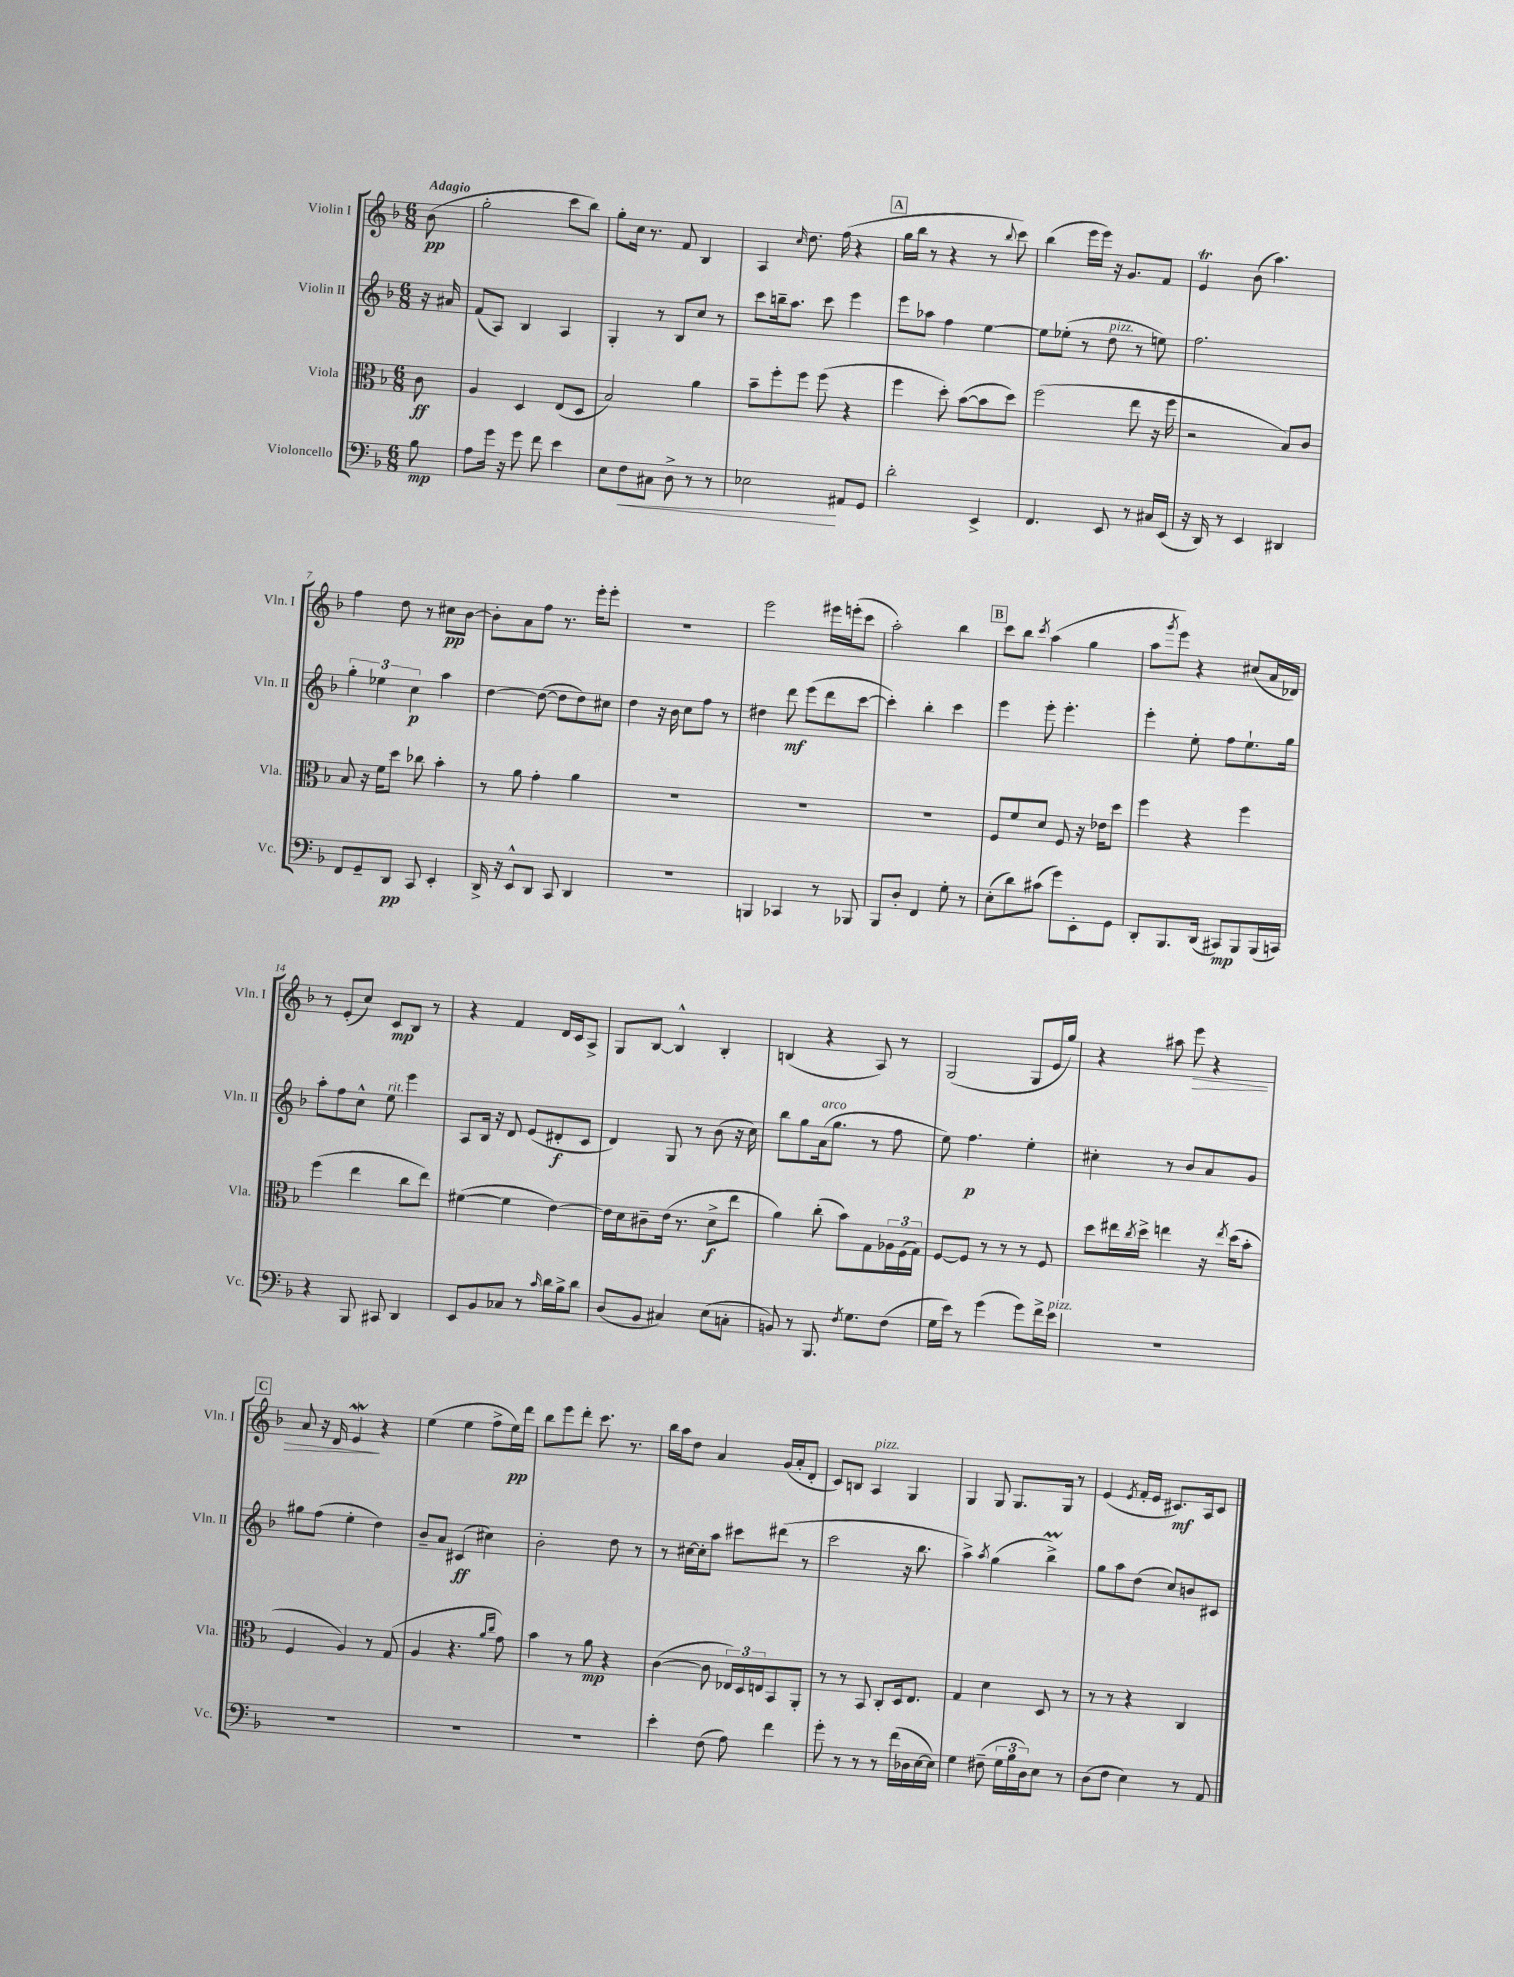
<<
\new StaffGroup <<
\new Staff = "s0" \with { instrumentName = "Violin I" shortInstrumentName = "Vln. I" } {
    \clef treble \key f \major \numericTimeSignature \time 6/8 \partial 8 \tempo "Adagio"
    bes'8\pp( |
    g''2-. c'''8 bes''8) |
    g''8-. c''16 r8. f'8 bes4 |
    a4 \grace { c''16 } d''8. f''16( r4 |
    \mark \markup { \box "A" } g''16 bes''16 r8 r4 r8 \appoggiatura { bes''8 } c'''8) |
    bes''4( e'''16 e'''16) r16 g'8. f'8 |
    e'4\trill bes'8( a''4.) |
    f''4 d''8 r8 cis''8\pp bes'8~ |
    bes'8-. a'8 f''8 r8. e'''16-. e'''8-. |
    R2. |
    e'''2 eis'''16 e'''16-.( c'''8 |
    a''2-.) bes''4 |
    \mark \markup { \box "B" } c'''8 bes''8 \acciaccatura { c'''8 } a''4( g''4 |
    a''8 \acciaccatura { g'''8 } e'''8) r4 cis''8( a'16 des'16) |
    r8 e'8-.( c''8) c'8\mp bes8 r8 |
    r4 f'4 d'16 c'16 a8-> |
    g8 bes8~ bes4-^ bes4-. |
    b4( r4 a8) r8 |
    g2( g8 e'16 g''16) |
    r4 ais''8 e'''8\> r4 |
    \mark \markup { \box "C" } a'8 r16 d'16 e'4\mordent\! r4 |
    e''4( e''4 f''8-> e''16\pp) d'''16 |
    bes''8 e'''8 d'''8-. c'''8. r8. |
    bes''16 a''16 d''8 a'4 g'16( a'16-. d'8-. |
    c'8) b8 a4^\markup { \italic "pizz." } g4 |
    g4 g8 g8. g16 r8 |
    e'4( \acciaccatura { e'8 } f'16-. e'16 cis'8.\mf) a16 cis'8 \bar "|." |
}
\new Staff = "s1" \with { instrumentName = "Violin II" shortInstrumentName = "Vln. II" } {
    \clef treble \key f \major \numericTimeSignature \time 6/8 \partial 8
    r16 ais'16 |
    f'8( a8) bes4 a4 |
    g4-. r8 bes8 c''8 r8 |
    c'''8 b''16-- a''8. c'''8 e'''4 |
    \mark \markup { \box "A" } e'''8 aes''8 f''4 e''4~ |
    e''8 ees''8-.( r8 d''8^\markup { \italic "pizz." } r8 e''8) |
    f''2. |
    \tuplet 3/2 { g''4-. ees''4 c''4\p } a''4 |
    d''4~ d''8~( d''8 d''8) cis''8 |
    d''4 r16 bes'16 c''8 f''8 r8 |
    dis''4 d'''8\mf e'''8( d'''8 c'''8~ |
    c'''4-.) bes''4-. c'''4 |
    \mark \markup { \box "B" } e'''4 e'''8-. e'''4.-. |
    e'''4-. e''8-. f''8 e''8.-! g''16 |
    a''8-. f''8 c''8-^ e''8^\markup { \italic "rit." } e'''4 |
    a8 bes16 r16 d'8 e'8( dis'8-.\f c'8 |
    d'4) g8 r8 bes'8( r16 c''16) |
    bes''8 g''8 a'16^\markup { \italic "arco" }( g''8. r8 f''8 |
    e''8) f''4.\p e''4-. |
    cis''4-. r8 bes'8 a'8 g'8 |
    \mark \markup { \box "C" } gis''8 f''8( e''4-. d''4) |
    bes'8-- a'8 cis'4\ff( cis''4) |
    bes'2-. d''8 r8 |
    r8 cis''16~ cis''16-. a''8 cis'''8 dis'''8( r8 |
    c'''2 r16 bes''8. |
    a''4->) \acciaccatura { a''8 } g''4( bes''4->\prall) |
    g''8 a''8 d''8( c''8) b'8 cis'8 \bar "|." |
}
\new Staff = "s2" \with { instrumentName = "Viola" shortInstrumentName = "Vla." } {
    \clef alto \key f \major \numericTimeSignature \time 6/8 \partial 8
    c'8\ff |
    a4 d4 e8( d8 |
    bes2) a'4 |
    bes'8-- f''8-. f''8 f''8( r4 |
    \mark \markup { \box "A" } f''4 d''8-.) bes'8~( bes'8 d''8) |
    f''2( e''8 r16 f''16 |
    r2 bes8) c'8 |
    bes8 r16 f'16 d''8 ces''8 bes'4-. |
    r8 a'8 g'4-. a'4 |
    R2. |
    R2. |
    R2. |
    \mark \markup { \box "B" } f8 f'8 d'8 f8 r16 ees'16 d''8 |
    f''4 r4 f''4 |
    f''4( e''4 c''8 e''8) |
    fis'4~( fis'4 e'4~) |
    e'16 d'16 cis'8-- e'16( r8. d'8->\f e''8 |
    a'4) c''8-.( bes'8) g8 \tuplet 3/2 { aes16 f16( g16) } |
    f8~ f8 r8 r8 r8 f8 |
    d''8 eis''16 \acciaccatura { c''8 } d''16-> e''4 r16 \acciaccatura { e''8 } d''16( bes'8-. |
    \mark \markup { \box "C" } f4 a4) r8 g8( |
    a4 r4. \grace { a'16 c''16 } g'8) |
    bes'4 r8 a'8\mp r4 |
    c'4~( c'8 \tuplet 3/2 { ees16) d16 e16 } bes,8 a,8-. |
    r8 r8 bes,8 c8-. d16 e8. |
    g4 d'4 d8 r8 |
    r8 r8 r4 c4 \bar "|." |
}
\new Staff = "s3" \with { instrumentName = "Violoncello" shortInstrumentName = "Vc." } {
    \clef bass \key f \major \numericTimeSignature \time 6/8 \partial 8
    bes8\mp |
    a8 g'16 r16 g'8 f'8 e'4 |
    e8 f8\< cis8 d8-> r8 r8 |
    ees2\! ais,8 g,8 |
    \mark \markup { \box "A" } d'2-. e,4-> |
    f,4. e,8 r8 cis16 e,16( |
    r16 d,16) r8 e,4 dis,4 |
    f,8 g,8-- d,8\pp c,8 e,4-. |
    d,16-> r16 e,8-^ d,8 c,8 d,4 |
    R2. |
    b,,4 ces,4 r8 bes,,8 |
    bes,,8 d8-. f,4 g8-. r8 |
    \mark \markup { \box "B" } e8-.( d'8) cis'8( g'8) e,8-. g,8 |
    d,8-. bes,,8. d,16( cis,8\mp) bes,,8 bes,,16( c,16) |
    r4 bes,,8 cis,8 d,4 |
    e,8 bes,8 ces8 r8 \grace { c'16 } d'16 bes16-> d'8 |
    d8( bes,8 cis4) e8( c8-. |
    b,8) r8 bes,,8. \acciaccatura { f8 } g8. f8( |
    g16 e'16) r8 g'4( g'8) f'16-> e'16^\markup { \italic "pizz." } |
    R2. |
    \mark \markup { \box "C" } R2. |
    R2. |
    R2. |
    e'4-. f8( a8) f'4 |
    g'8-. r8 r8 r8 f'16( des16 e16~ e16) |
    g4 fis8--( \tuplet 3/2 { g16 bes16 d16) } e8 r8 |
    d8( f8 e4) r8 a,8 \bar "|." |
}
>>
>>
